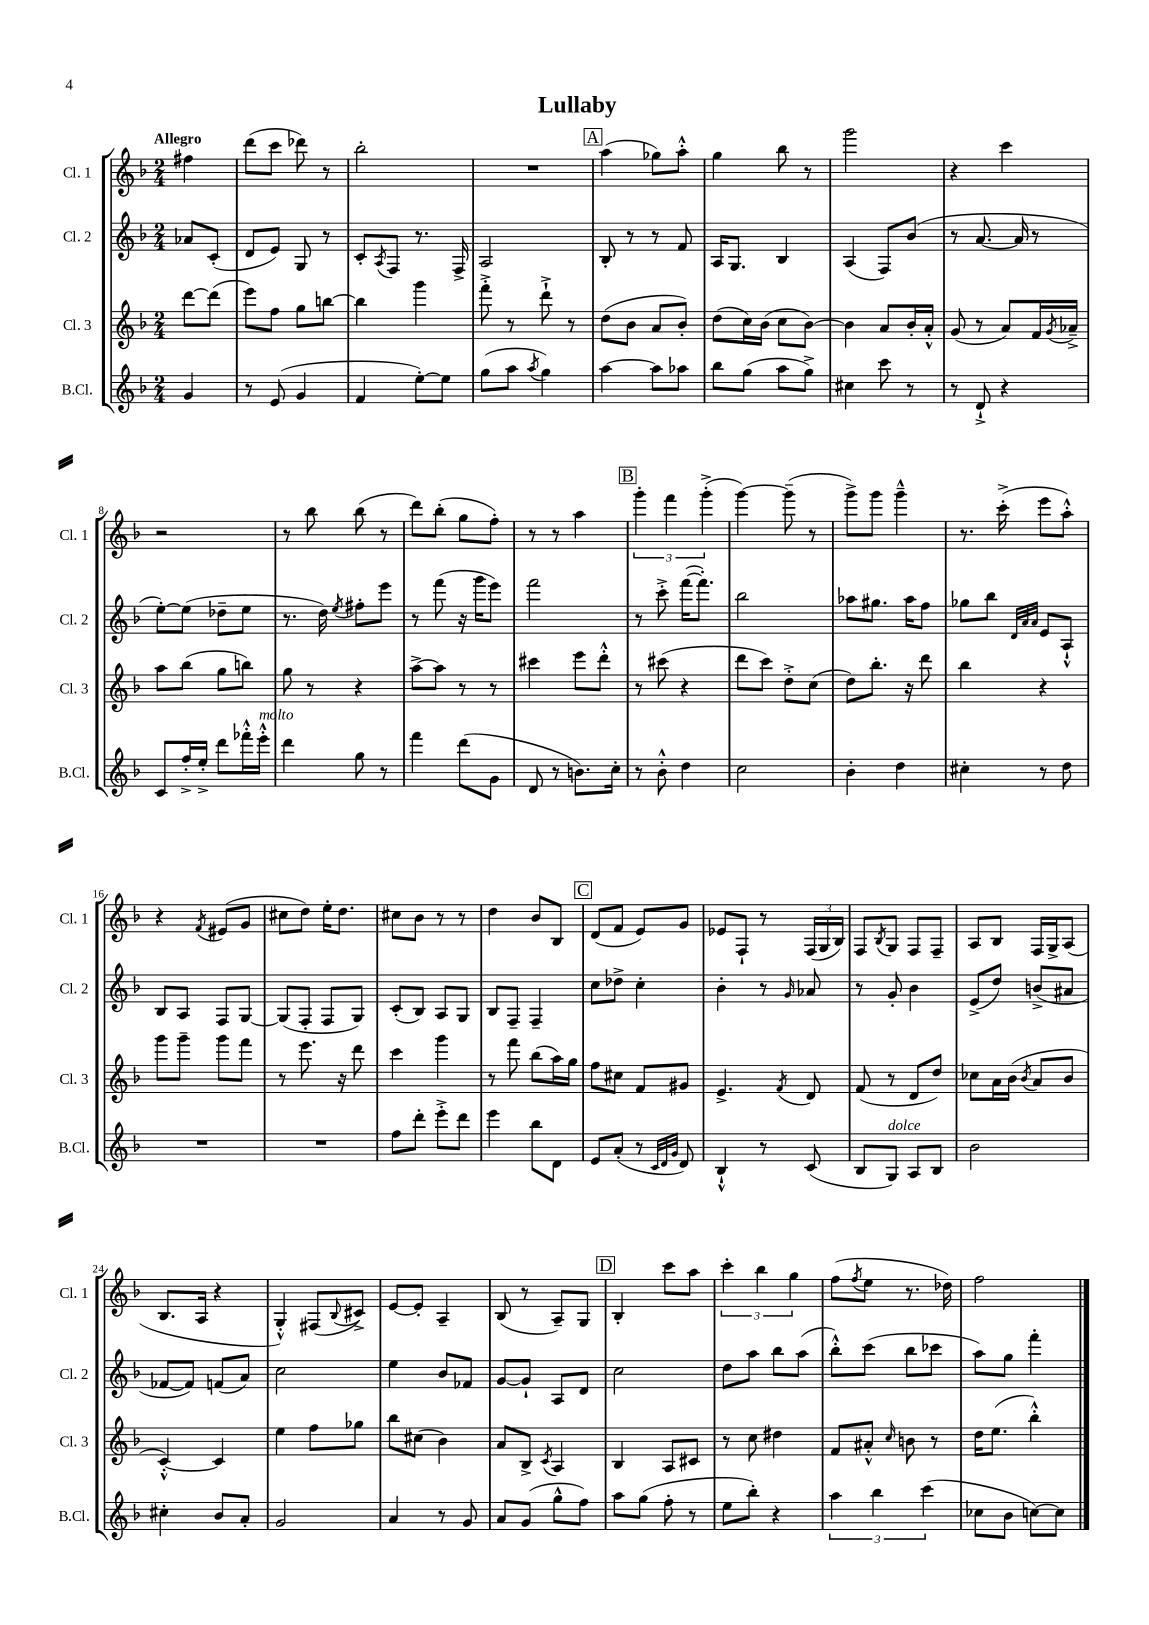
\header { title = "Lullaby" }
<<
\new StaffGroup <<
\new Staff = "s0" \with { instrumentName = "Cl. 1" shortInstrumentName = "Cl. 1" } {
    \clef treble \key f \major \numericTimeSignature \time 2/4 \partial 4 \tempo "Allegro"
    fis''4 |
    d'''8( c'''8 des'''8) r8 |
    bes''2-. |
    R2 |
    \mark \markup { \box "A" } a''4( ges''8) a''8-.-^ |
    g''4 bes''8 r8 |
    g'''2 |
    r4 c'''4 |
    r2 |
    r8 bes''8 bes''8( r8 |
    d'''8) bes''8-.( g''8 f''8-.) |
    r8 r8 a''4 |
    \mark \markup { \box "B" } \tuplet 3/2 { g'''4-. f'''4 g'''4-.->( } |
    g'''4~) g'''8--( r8 |
    g'''8->) g'''8 g'''4---^ |
    r8. c'''16-.->( e'''8 a''8-.-^) |
    r4 \acciaccatura { f'8 } eis'8( g'8 |
    cis''8 d''8) e''16-. d''8. |
    cis''8 bes'8 r8 r8 |
    d''4 bes'8 bes8 |
    \mark \markup { \box "C" } d'8( f'8 e'8) g'8 |
    ees'8 f8-! r8 \tuplet 3/2 { f16( g16 bes16) } |
    f8 \acciaccatura { bes8 } g8 f8 f8-- |
    a8 bes8 f16 g16-> a8( |
    bes8. a16 r4 |
    g4-.-^) fis8( \appoggiatura { bes8 } cis'8->) |
    e'8~ e'8-. a4-- |
    bes8( r8 a8--) g8 |
    \mark \markup { \box "D" } bes4-. c'''8 a''8 |
    \tuplet 3/2 { c'''4-. bes''4 g''4 } |
    f''8( \acciaccatura { f''8 } e''8 r8. des''16) |
    f''2 \bar "|." |
}
\new Staff = "s1" \with { instrumentName = "Cl. 2" shortInstrumentName = "Cl. 2" } {
    \clef treble \key f \major \numericTimeSignature \time 2/4 \partial 4
    aes'8 c'8-.( |
    d'8 e'8) g8 r8 |
    c'8-. \acciaccatura { a8 } f8 r8. f16-> |
    a2 |
    \mark \markup { \box "A" } bes8-. r8 r8 f'8 |
    a16 g8. bes4 |
    a4( f8) bes'8( |
    r8 a'8.~ a'16 r8 |
    e''8~-.) e''8( des''8-- e''8 |
    r8. d''16) \acciaccatura { e''8 } fis''8-. e'''8 |
    r8 f'''8( r16 g'''16 e'''8) |
    f'''2 |
    \mark \markup { \box "B" } r8 c'''8-.-> f'''16~( f'''8.-.) |
    bes''2 |
    aes''8 gis''8. aes''16 f''8 |
    ges''8 bes''8 \grace { d'32 a'32 a'32 } e'8 a8-!-^ |
    bes8 a8 f8 g8~ |
    g8( f8-. f8 g8) |
    c'8-.( bes8) a8 g8 |
    bes8 f8-- f4-- |
    \mark \markup { \box "C" } c''8 des''8-> c''4-. |
    bes'4-. r8 \grace { g'16 } aes'8 |
    r8 g'8-. bes'4 |
    e'8->( d''8) b'8->( ais'8 |
    fes'8~ fes'8) f'8( a'8) |
    c''2 |
    e''4 bes'8 fes'8 |
    g'8~ g'8-! a8 d'8 |
    \mark \markup { \box "D" } c''2 |
    d''8 a''8 bes''8 a''8( |
    bes''8-.-^) c'''8( bes''8 ces'''8 |
    a''8) g''8 f'''4-. \bar "|." |
}
\new Staff = "s2" \with { instrumentName = "Cl. 3" shortInstrumentName = "Cl. 3" } {
    \clef treble \key f \major \numericTimeSignature \time 2/4 \partial 4
    d'''8~ d'''8( |
    e'''8) f''8 g''8 b''8~ |
    b''4 g'''4 |
    f'''8-.-> r8 d'''8-!-> r8 |
    \mark \markup { \box "A" } d''8( bes'8 a'8 bes'8-.) |
    d''8( c''16) bes'16( c''8 bes'8~) |
    bes'4 a'8 bes'16-. a'16-.-^ |
    g'8( r8 a'8) f'16 \acciaccatura { g'8 } aes'16---> |
    a''8 bes''8( g''8 b''8) |
    g''8 r8 r4 |
    a''8~-> a''8 r8 r8 |
    cis'''4 e'''8 d'''8-.-^ |
    \mark \markup { \box "B" } r8 cis'''8( r4 |
    d'''8 c'''8) d''8-.-> c''8( |
    d''8) bes''8.-. r16 d'''8 |
    bes''4 r4 |
    g'''8 g'''8-- g'''8 f'''8 |
    r8 e'''8. r16 d'''8 |
    c'''4 g'''4 |
    r8 f'''8 bes''8( a''16) g''16 |
    \mark \markup { \box "C" } f''8 cis''8 f'8 gis'8 |
    e'4.-> \acciaccatura { f'8 } d'8 |
    f'8( r8 d'8 d''8) |
    ces''8 a'16 bes'16( \acciaccatura { bes'8 } a'8 bes'8 |
    c'4~-.-^) c'4 |
    e''4 f''8 ges''8 |
    bes''8 cis''8( bes'4) |
    a'8 bes8-> \acciaccatura { c'8 } a4 |
    \mark \markup { \box "D" } bes4 a8 cis'8 |
    r8 c''8 dis''4 |
    f'8 ais'8-.-^ \grace { c''16 } b'8 r8 |
    d''16 e''8.( bes''4-.-^) \bar "|." |
}
\new Staff = "s3" \with { instrumentName = "B.Cl." shortInstrumentName = "B.Cl." } {
    \clef treble \key f \major \numericTimeSignature \time 2/4 \partial 4
    g'4 |
    r8 e'8( g'4 |
    f'4 e''8~-.) e''8 |
    g''8( a''8 \acciaccatura { a''8 } g''4) |
    \mark \markup { \box "A" } a''4~ a''8 aes''8 |
    bes''8 g''8( a''8 g''8->) |
    cis''4 c'''8 r8 |
    r8 d'8-!-> r4 |
    c'8 f''16-.-> e''16-.-> d'''8 fes'''16-.-^ e'''16-.-^^\markup { \italic "molto" } |
    d'''4 g''8 r8 |
    f'''4 d'''8( g'8 |
    d'8 r8 b'8.) c''16-. |
    \mark \markup { \box "B" } r8 bes'8-.-^ d''4 |
    c''2 |
    bes'4-. d''4 |
    cis''4-. r8 d''8 |
    R2 |
    R2 |
    f''8 d'''8-. e'''8-.-> d'''8 |
    e'''4 bes''8 d'8 |
    \mark \markup { \box "C" } e'8 a'8-.( r8 \grace { c'32 d'32 g'32 } d'8) |
    bes4-!-^ r8 c'8( |
    bes8 g8^\markup { \italic "dolce" }) a8 bes8 |
    bes'2 |
    cis''4-. bes'8 a'8-. |
    g'2 |
    a'4 r8 g'8 |
    a'8 g'8( g''8-^ f''8) |
    \mark \markup { \box "D" } a''8 g''8( f''8-. r8 |
    e''8 bes''8-.) r4 |
    \tuplet 3/2 { a''4 bes''4 c'''4( } |
    ces''8 bes'8 c''8~) c''8 \bar "|." |
}
>>
>>
